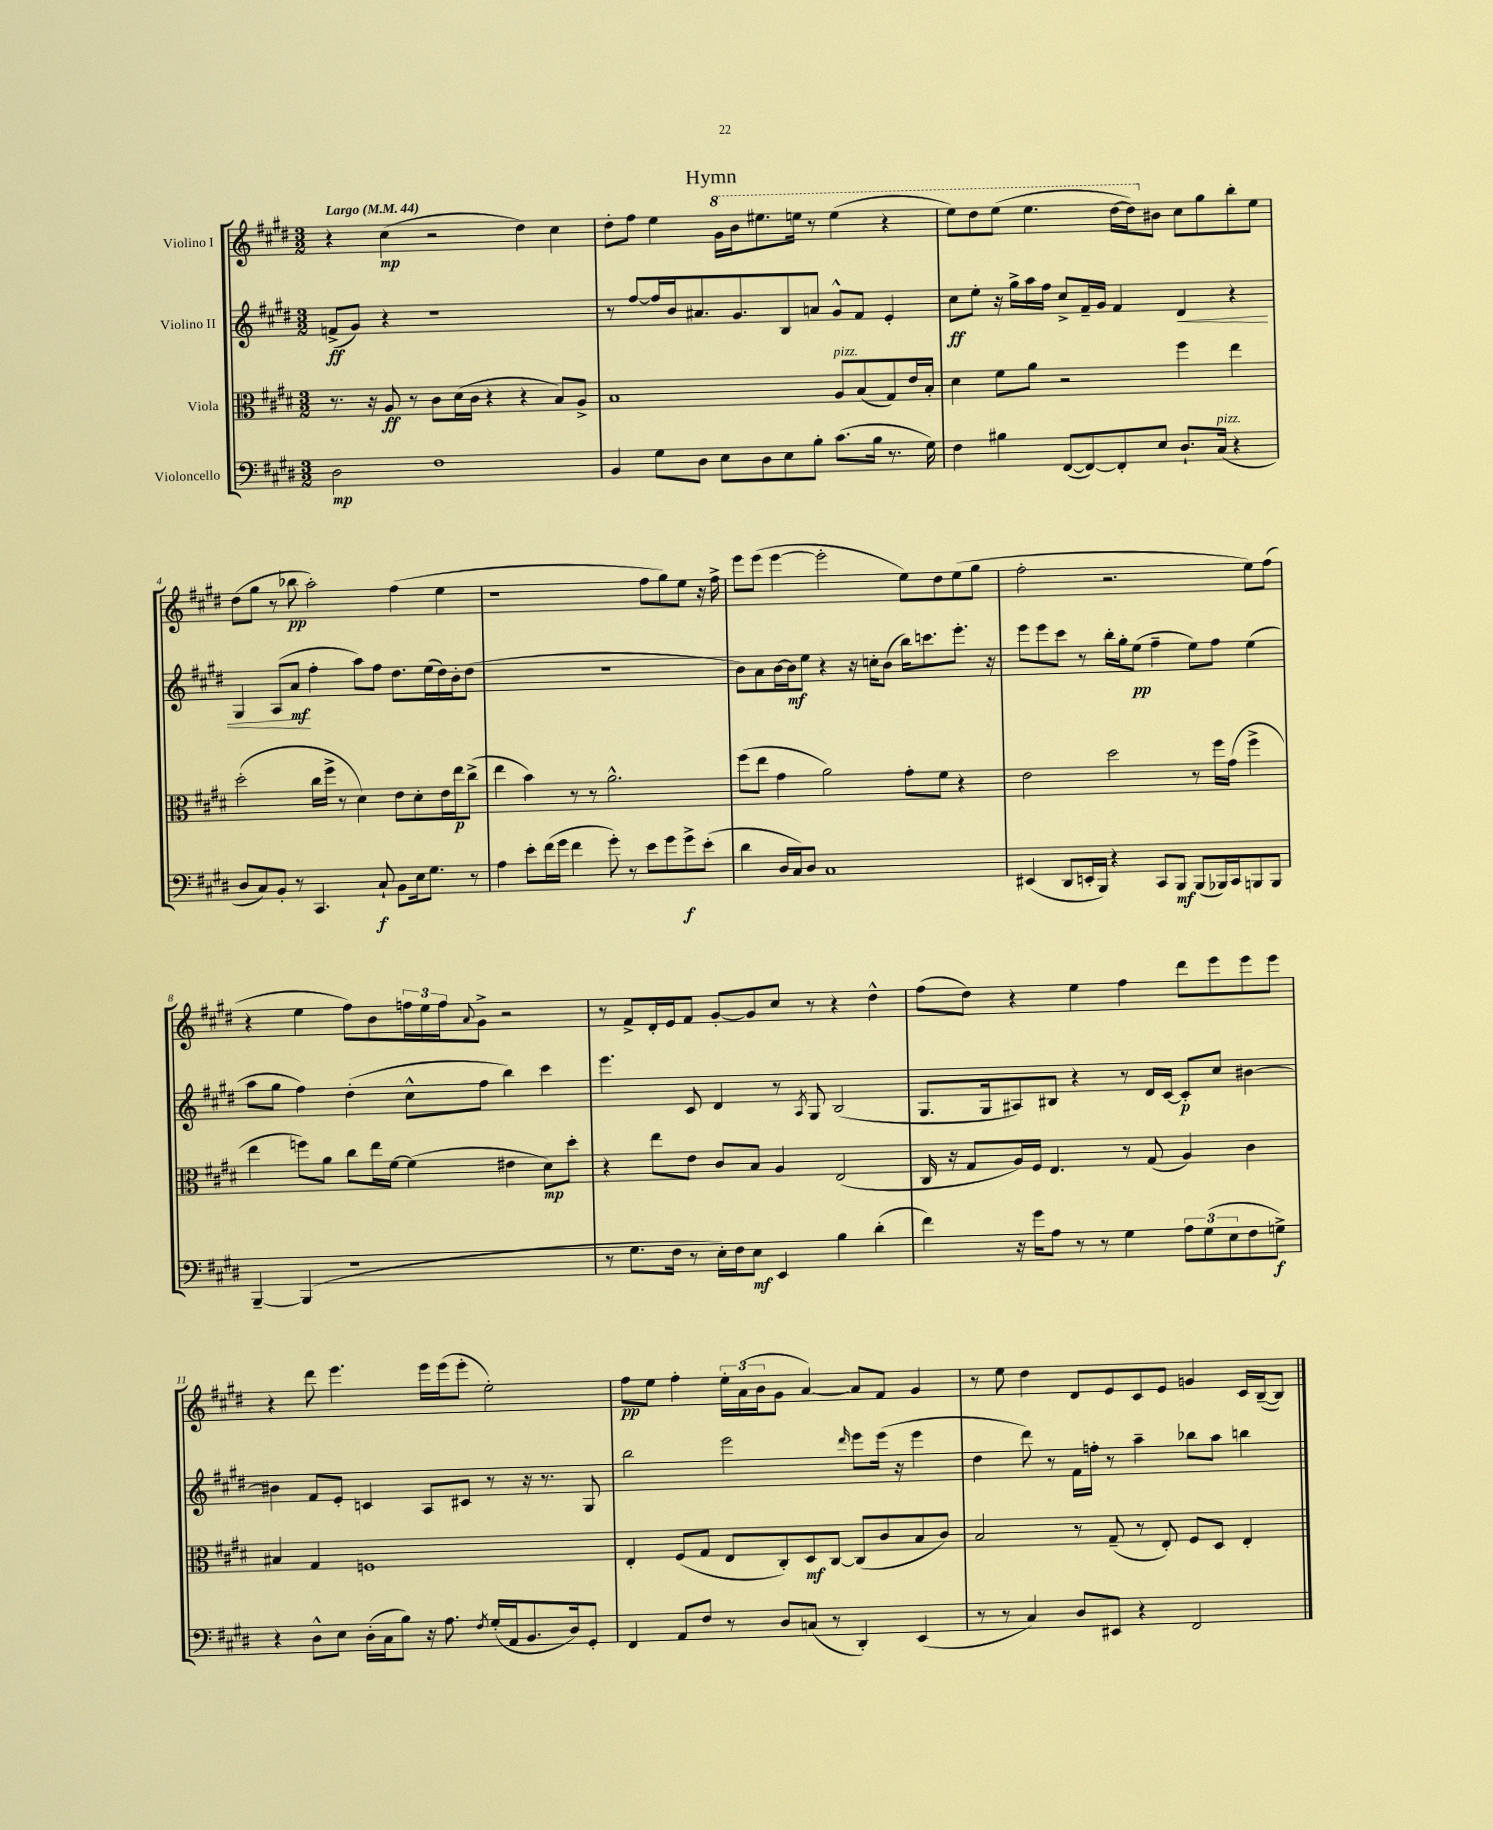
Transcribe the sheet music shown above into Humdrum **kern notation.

**kern	**kern	**kern	**kern
*staff4	*staff3	*staff2	*staff1
*clefF4	*clefC3	*clefG2	*clefG2
*k[f#c#g#d#]	*k[f#c#g#d#]	*k[f#c#g#d#]	*k[f#c#g#d#]
*M3/2	*M3/2	*M3/2	*M3/2
*MM44	*MM44	*MM44	*MM44
2D#	8.r	(8f^	4r
.	.	8g#)	.
.	16r	.	.
.	8A	4r	(4cc#
.	8r	.	.
1F#	8c#	1r	2r
.	(16d#	.	.
.	16c#	.	.
.	4r	.	.
.	4r	.	4dd#)
.	8B)	.	4cc#
.	8A^	.	.
=	=	=	=
4BB	1B	8r	8dd#'
.	.	[8ff#	8ff#
8G#	.	16ff#]	4ee
.	.	16b	.
8D#	.	8.a#	.
8E	.	.	16gg#
.	.	8.g#	16bb
8D#	.	.	8.eee#
8E	.	8B	.
.	.	.	16eee
8B'	.	8a	8r
(8.c#	8A	8g#^^	(4eee
.	(8B	8f#	.
16B	.	.	.
8.r	8G#)	4e'	4r
.	16e	.	.
16G#)	16B'	.	.
=	=	=	=
4F#	4d#	8cc#	8eee)
.	.	8ee'	8ddd#
4B#	8f#	16r	(8eee
.	.	16gg#^	.
.	8a	16aa	4.eee
.	.	16ff#	.
([8FF#	2r	8cc#^	.
8FF#_)	.	16f#~	.
.	.	16g#	.
8FF#']	.	4f#	[16ddd#
.	.	.	16ddd#])
8E	.	.	8b#
8.D#`	4ff#	4d#	8cc#
.	.	.	8gg#
(16C#	.	.	.
4r	4ee	4r	8bb'
.	.	.	8ee
=	=	=	=
8D#	(2dd#'	4G#	(8dd#
8C#)	.	.	8gg#
8BB'	.	(8A	8r
8r	.	8a	8bb-
4.CC#	16cc#	4ff#'	2aa')
.	16ff#^	.	.
.	8r	.	.
.	4d#)	8aa)	.
8C#`	.	8ff#	.
8BB	8e	8.dd#	(4ff#
16E	8d#'	.	.
8.G#	.	(16ee	.
.	16e	16dd#)	4ee
.	16ee	16b'	.
8r	(8cc#^	(8dd#	.
=	=	=	=
4A	4ee	1.r	1r
8e'	4b)	.	.
(16f#	.	.	.
16g#	.	.	.
4f#	8r	.	.
.	8r	.	.
8g#')	2.a^^	.	.
8r	.	.	.
8e	.	.	8ff#
8g#	.	.	8gg#)
8g#^	.	.	8ee
(8e'	.	.	16r
.	.	.	16ff#^
=	=	=	=
4d#	(8ff#	8b)	8eee
.	8ee	8a	(8eee
16D#	4g#	[16b	[4eee
16C#)	.	16b]	.
8D#	.	8ee	.
1C#	2a)	4r	2eee']
.	.	16r	.
.	.	16cc'	.
.	.	(8b	.
.	8g#'	16bb)	8ee)
.	.	8.ccc	.
.	8f#	.	8dd#
.	4r	8.eee'	(8ee
.	.	.	8gg#
.	.	16r	.
=	=	=	=
(4EE#	2e	8eee	2ff#'
.	.	8eee	.
8DD#	.	8ccc#	.
16EE'	.	8r	.
16BBB)	.	.	.
4r	2dd#	16bb'	2.r
.	.	16gg#'	.
.	.	(8ee	.
8CC#	.	4ff#~	.
8BBB	.	.	.
(8BBB	8r	8ee)	.
16BBB-)	16ff#	8ff#	.
16CC#	(16g#	.	.
8BBB	4ff#^	(4ee	8ee)
8BBB	.	.	(8ff#
=	=	=	=
[4BBB~	4ee	8aa	4r
.	.	8gg#	.
(4BBB]	8ff)	4ff#)	4ee
.	8a	.	.
1r	8cc#	(4dd#'	8ff#)
.	16ee	.	8b
.	[16f#	.	.
.	(4f#]	8cc#^^	24ff
.	.	.	24ee
.	.	.	24ff
.	.	.	8qqa
.	.	8ff#	8g#^
.	4e#	4bb)	2r
.	8d#)	4ccc#	.
.	8dd#'	.	.
=	=	=	=
8r	4r	4.eee	8r
8.G#	.	.	8f#^
.	8ee	.	16d#'
16F#	.	.	16e
8r	8e	8c#	8f#
16E')	8c#	4d#	[8g#'
16F#	.	.	.
8E	8B	.	8g#]
4EE	4A	8r	8cc#
.	.	8qA	.
.	.	8G#	8r
4B	(2E	(2B	4r
(4d#'	.	.	4dd#^^
=	=	=	=
4f#)	16C#	8.G#	(8ff#
.	16r	.	.
.	8G#	.	8dd#)
.	.	16G#	.
16r	16A)	8A#)	4r
16g#	16F#	.	.
8A	4.E	8B#	.
8r	.	4r	4ee
8r	.	.	.
4G#	8r	8r	4ff#
.	(8G#	16d#	.
.	.	[16c#	.
12A	4A)	8c#']	8ddd#
(12G#	.	.	.
.	.	8cc#	8eee
12E	.	.	.
8F#	4c#	[4b#	8eee
8G^)	.	.	8eee
=	=	=	=
4r	4B#	4b#]	4r
8D#^^	4G#	8f#	8ddd#
8E	.	8e'	4.eee
(16D#'	1F	4c	.
16C#	.	.	.
8B)	.	.	.
16r	.	8A	16eee
8.A	.	.	(16eee
.	.	8c#	8eee'
8qF#	.	.	.
(16G#'	.	8r	2ee')
16AA	.	.	.
8.BB	.	16r	.
.	.	8.r	.
16D#)	.	.	.
8GG#'	.	8G#	.
=	=	=	=
4FF#	4E'	2bb	8ff#
.	.	.	8ee
8AA	(8F#	.	4ff#'
8F#	8G#	.	.
8r	8E	2eee	24ee'
.	.	.	(24a
.	.	.	24b
8D#	8C#')	.	8g#
(8C	8D#	.	[4a)
8r	[8C#	.	.
.	.	16qqddd#	.
4DD#')	(8C#]	8eee	8a]
.	8c#	(16eee	8f#
.	.	16r	.
(4EE	8B	4eee	4g#
.	8c#)	.	.
=	=	=	=
8r	2B	4dd#	8r
8r	.	.	8ee
4C#)	.	8ddd#)	4dd#
.	.	8r	.
8D#	8r	16f#	8d#
.	.	16ff'	.
8EE#	(8G#~	8r	8e
4r	8r	4aa~	8c#
.	8E')	.	8e
2FF#	8F#	8bb-	4g
.	8D#	8aa	.
.	4E'	4bb	16c#
.	.	.	([16B~
.	.	.	8B])
==	==	==	==
*-	*-	*-	*-
